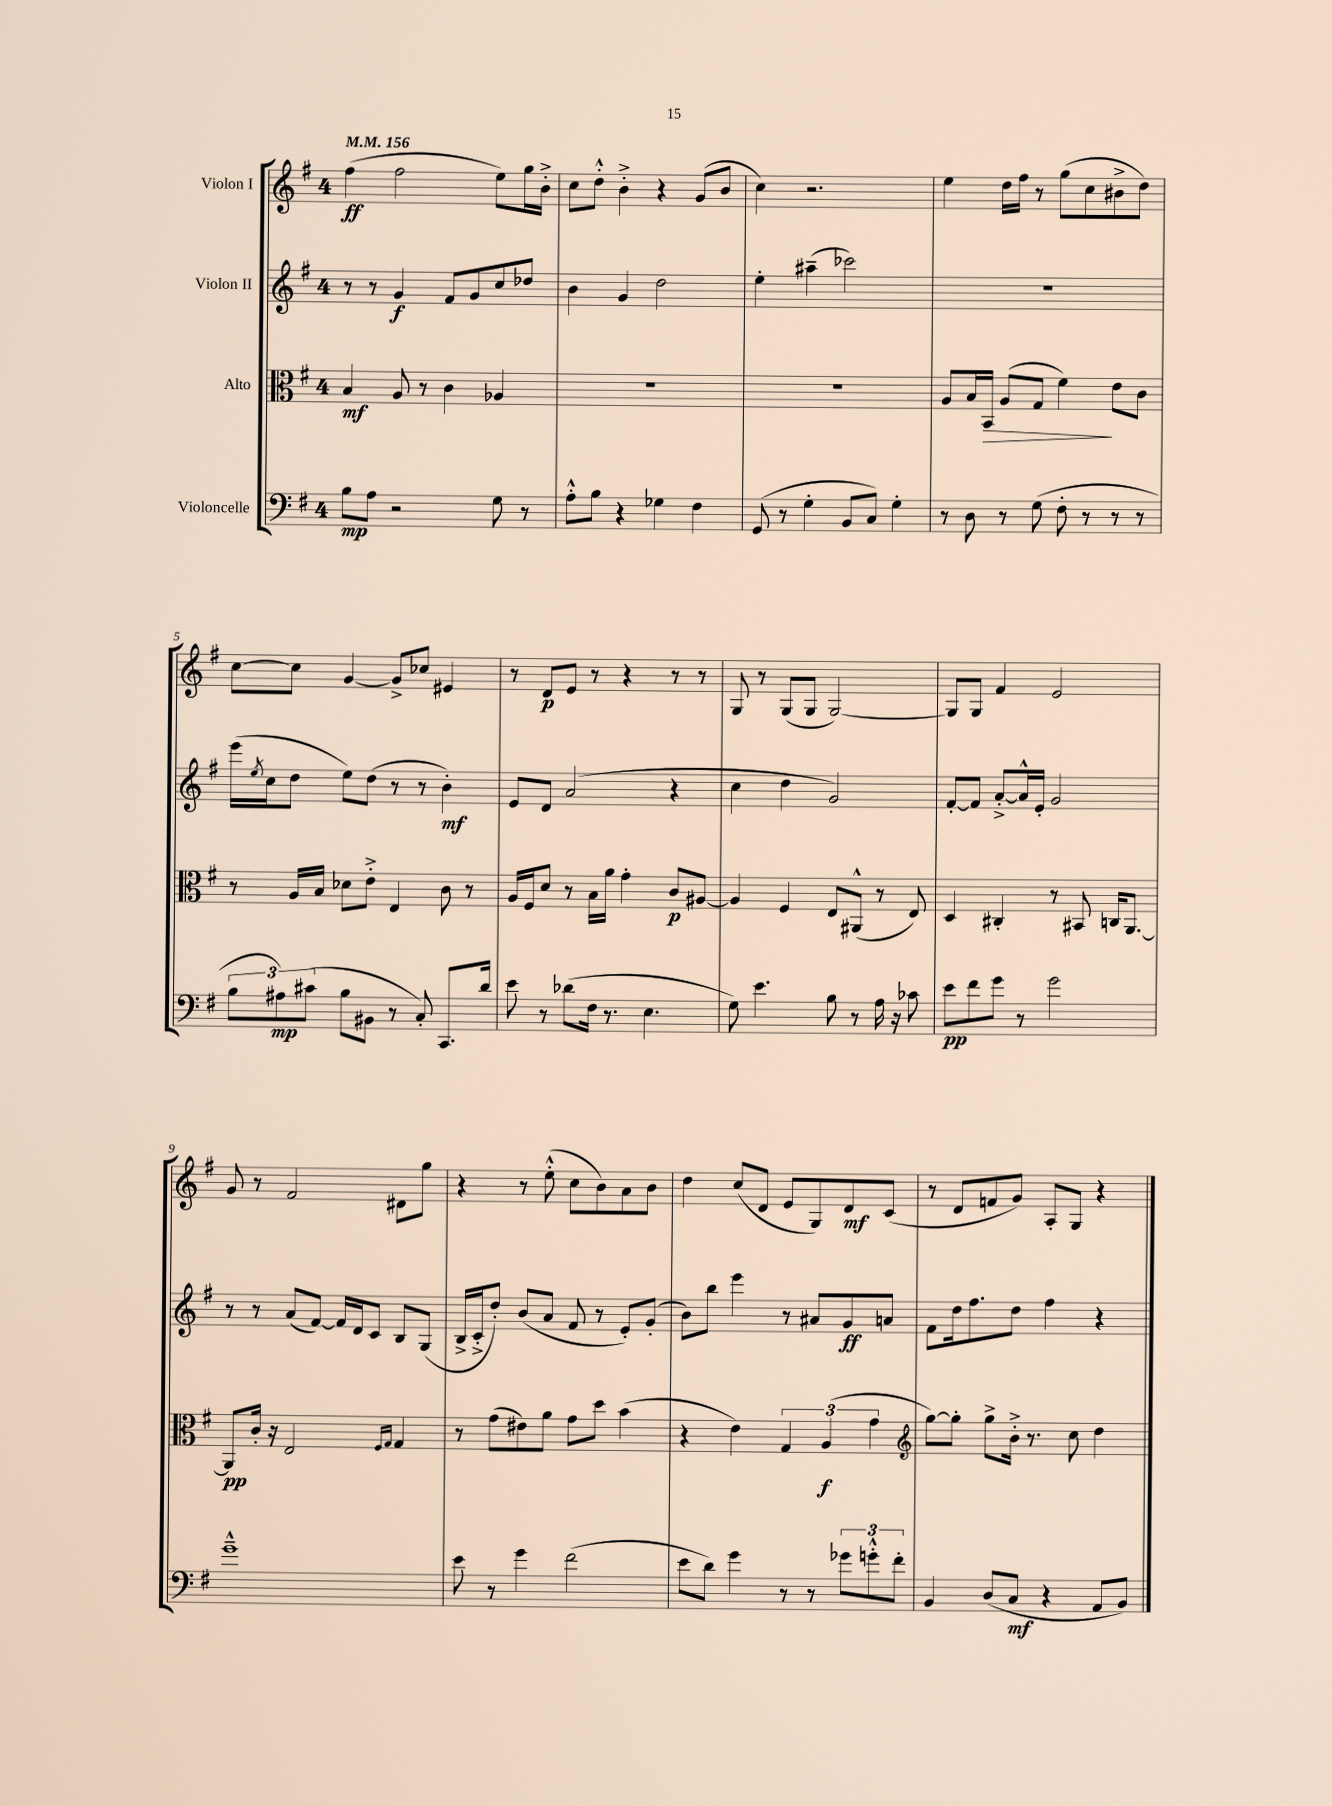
<<
\new StaffGroup <<
\new Staff = "s0" \with { instrumentName = "Violon I" } {
    \clef treble \key g \major \once \override Staff.TimeSignature.style = #'single-digit \time 4/4 \tempo 4 = 156
    fis''4\ff( fis''2 e''8) g''16 b'16-.-> |
    c''8 d''8-.-^ b'4-.-> r4 g'8( b'8 |
    c''4) r2. |
    e''4 d''16 fis''16 r8 g''8( c''8 bis'8-> d''8) |
    c''8~ c''8 g'4~ g'8-> ces''8 eis'4 |
    r8 d'8\p e'8 r8 r4 r8 r8 |
    g8 r8 g8( g8 g2~) |
    g8 g8 fis'4 e'2 |
    g'8 r8 fis'2 dis'8 g''8 |
    r4 r8 e''8-.-^( c''8 b'8) a'8 b'8 |
    d''4 c''8( d'8 e'8 g8) d'8\mf c'8( |
    r8 d'8 f'8 g'8) a8-. g8 r4 \bar "|." |
}
\new Staff = "s1" \with { instrumentName = "Violon II" } {
    \clef treble \key g \major \once \override Staff.TimeSignature.style = #'single-digit \time 4/4
    r8 r8 g'4\f fis'8 g'8 c''8 des''8 |
    b'4 g'4 d''2 |
    e''4-. ais''4--( ces'''2) |
    R1 |
    e'''16( \acciaccatura { e''8 } c''16 d''8 e''8) d''8( r8 r8 b'4-.\mf) |
    e'8 d'8 a'2( r4 |
    c''4 d''4 g'2) |
    fis'8~-. fis'8 a'8~-.-> a'16-^ e'16-. g'2 |
    r8 r8 a'8( fis'8~) fis'16 d'16 c'8 b8 g8( |
    b16-> c'16-.-> d''8-.) b'8( a'8 fis'8 r8 e'8-.) g'8-.( |
    b'8) b''8 e'''4 r8 ais'8 g'8\ff a'8 |
    fis'8 d''16 fis''8. d''8 fis''4 r4 \bar "|." |
}
\new Staff = "s2" \with { instrumentName = "Alto" } {
    \clef alto \key g \major \once \override Staff.TimeSignature.style = #'single-digit \time 4/4
    b4\mf a8 r8 c'4 aes4 |
    R1 |
    R1 |
    a8 b16 b,16\> a8( g8 fis'4\!) e'8 c'8 |
    r8 a16 b16 des'8 e'8-.-> e4 c'8 r8 |
    a16 fis16 d'8 r8 b16 a'16 g'4-. c'8\p ais8~ |
    ais4 fis4 e8 ais,8-^( r8 e8) |
    d4 cis4-. r8 bis,8 c16 a,8.~ |
    a,8\pp c'16-. r16 e2 \grace { fis16 g16 } g4 |
    r8 g'8( eis'8) a'8 g'8 d''8 b'4( |
    r4 e'4) \tuplet 3/2 { g4 a4\f( g'4 } |
    \clef treble g''8~) g''8-. g''8-> b'16-.-> r8. c''8 d''4 \bar "|." |
}
\new Staff = "s3" \with { instrumentName = "Violoncelle" } {
    \clef bass \key g \major \once \override Staff.TimeSignature.style = #'single-digit \time 4/4
    b8\mp a8 r2 g8 r8 |
    a8-.-^ b8 r4 ges4 fis4 |
    g,8( r8 g4-. b,8 c8) g4-. |
    r8 d8 r8 g8( fis8-. r8 r8 r8 |
    \tuplet 3/2 { b8 ais8\mp) cis'8( } b8 bis,8 r8 c8-.) c,8. d'16 |
    e'8 r8 des'8( fis16 r8. e4. |
    g8) e'4. b8 r8 a16 r16 ces'8 |
    e'8\pp fis'8 g'8 r8 g'2 |
    g'1---^ |
    e'8 r8 g'4 fis'2( |
    e'8 d'8) g'4 r8 r8 \tuplet 3/2 { ges'8 g'8-.-^ fis'8-. } |
    b,4 d8( c8\mf r4 a,8 b,8) \bar "|." |
}
>>
>>
